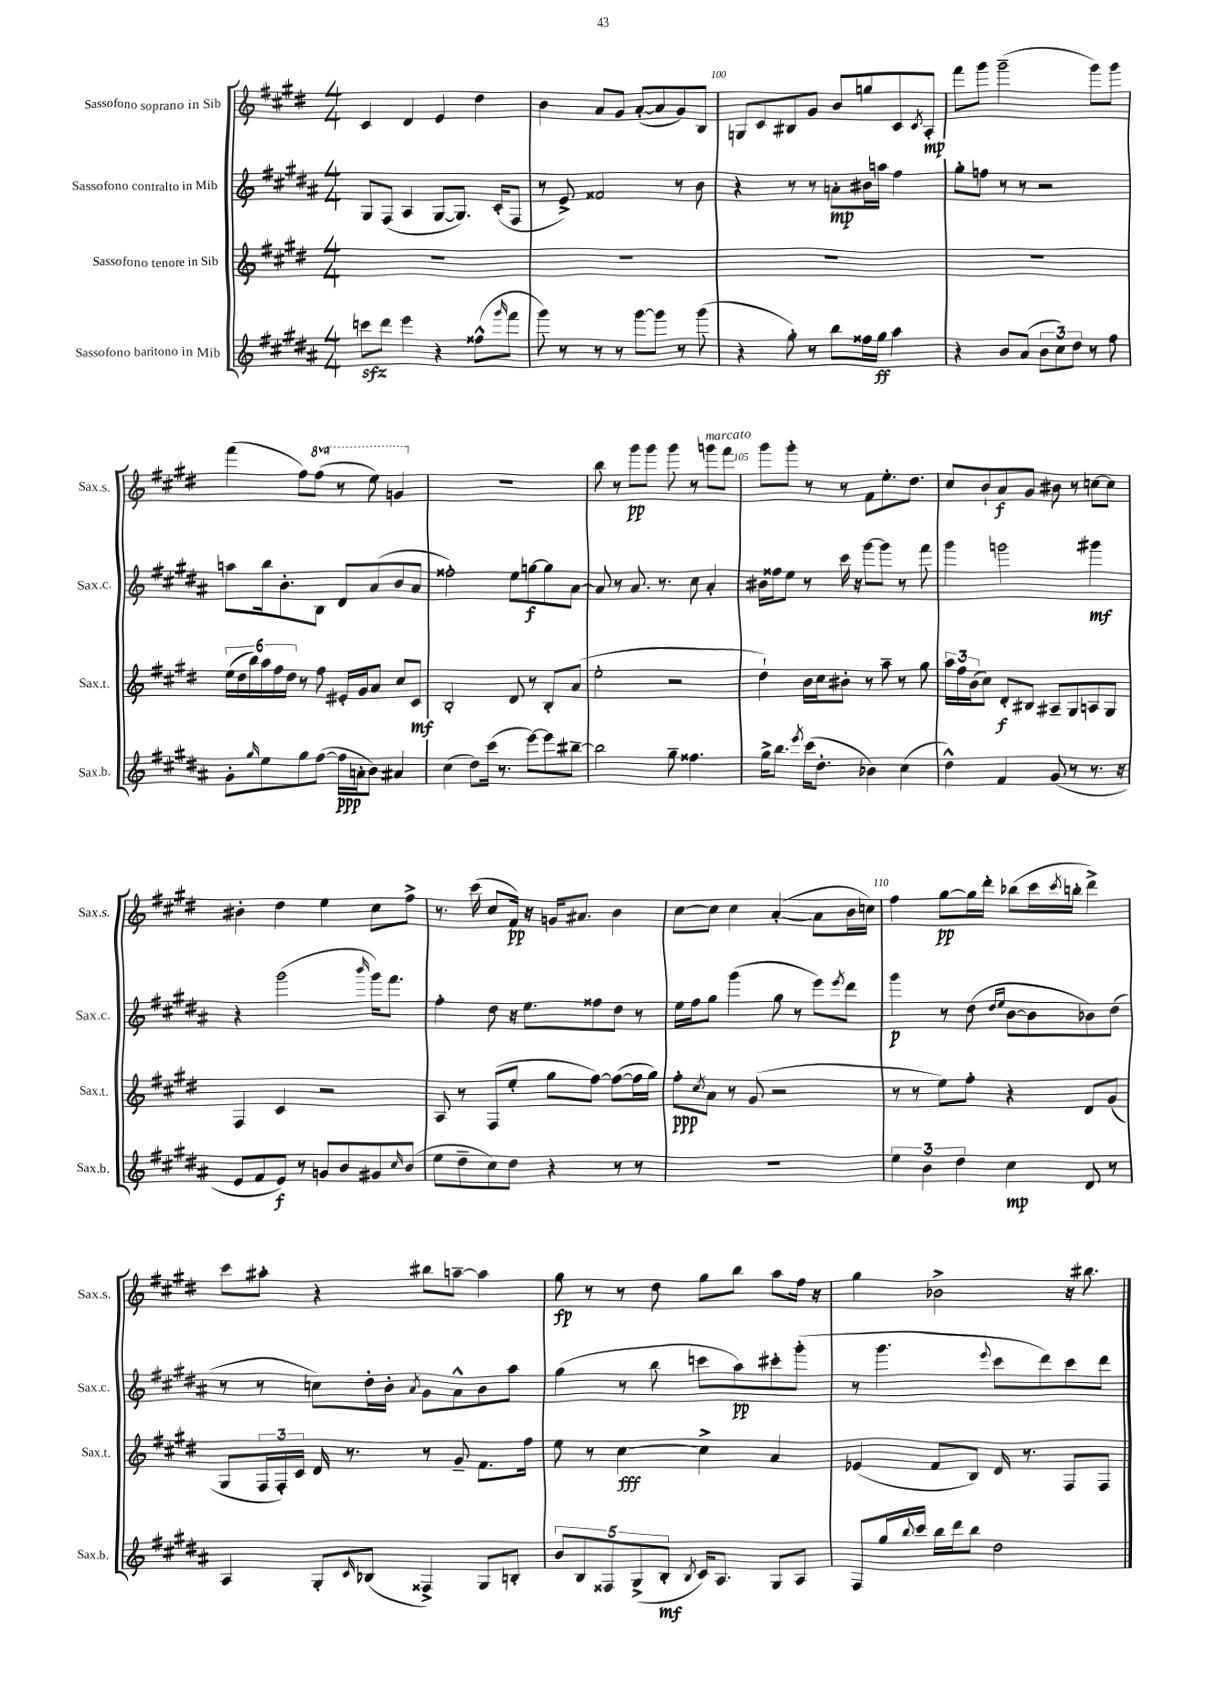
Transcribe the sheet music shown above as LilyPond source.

<<
\new StaffGroup <<
\new Staff = "s0" \with { instrumentName = "Sassofono soprano in Sib" shortInstrumentName = "Sax.s." } {
    \clef treble \key e \major \numericTimeSignature \time 4/4 \set Staff.ottavationMarkups = #ottavation-simple-ordinals
    cis'4 dis'4 e'4 dis''4 |
    b'4 a'8 gis'8 a'8~-.( a'8 gis'8) b8 |
    g8 cis'8 bis8 gis'8 b'8 g''8 cis'8 \acciaccatura { cis'8 } a8-.\mp |
    fis'''8 gis'''8 gis'''2--( gis'''8) gis'''8 |
    fis'''4( fis''8) \ottava #1 fis'''8( r8 e'''8) g''4 \ottava #0 |
    R1 |
    b''8 r8 gis'''8\pp gis'''8 gis'''8 r8 g'''8^\markup { \italic "marcato" } fis'''8 |
    gis'''8 gis'''8-. r8 r8 fis'8 e''8.-. dis''8. |
    cis''8 b'8-! a'8\f gis'8 bis'8 r8 c''8~ c''8 |
    bis'4-. dis''4 e''4 cis''8 fis''8-> |
    r8. cis'''16( cis''8 fis'16\pp) r16 g'16 ais'8. b'4 |
    cis''8~ cis''8 cis''4 a'4~-.( a'8 b'16 c''16) |
    fis''4 gis''8~\pp gis''16 dis'''16-. bes''8( cis'''16 \acciaccatura { cis'''8 } b''16-. dis'''4->) |
    cis'''8 ais''8-. r4 bis''8 a''8~-- a''4 |
    gis''8\fp r8 r8 dis''8 gis''8 b''8 a''8 fis''16 r16 |
    gis''4 bes'2-> r16 bis''8. \bar "|." |
}
\new Staff = "s1" \with { instrumentName = "Sassofono contralto in Mib" shortInstrumentName = "Sax.c." } {
    \clef treble \key b \major \numericTimeSignature \time 4/4
    gis8 fis8( ais4 gis8~ gis8.) cis'16-.( fis8 |
    r8 e'8->) fisis'2 r8 b'8 |
    r4 r8 r8 a'8-.\mp bis'16 a''16 fis''4 |
    gis''8-. f''8 r8 r8 r2 |
    a''8 b''16 b'8.-. b8 dis'8 ais'8( b'8 ais'8 |
    fisis''2-.) e''8 g''8~\f g''8 ais'8~ |
    ais'8 r8 ais'8. r8. cis''8 ais'4-. |
    bis'16 fisis''16 e''8 r8 cis'''16 r16 gis'''8~ gis'''8 r8 fis'''8 |
    gis'''4 g'''2 gis'''4\mf |
    r4 gis'''2( \grace { b'''16 } gis'''16) fis'''8. |
    fis''4-. dis''8 r16 e''8. fisis''8 dis''8 r8 |
    e''16 fis''16 gis''8 gis'''4( gis''8 r8 e'''8) \acciaccatura { e'''8 } dis'''8 |
    gis'''4\p r8 dis''8( \grace { dis''16 e''16 } b'8~ b'8 bes'8) dis''8( |
    r8 r8 c''8) dis''16-. b'16-. \acciaccatura { ais'8 } gis'8 ais'8-^ b'8 ais''8 |
    gis''4( r8 b''8 c'''8 ais''8\pp) cis'''8-. gis'''8-.( |
    r8 gis'''4. \appoggiatura { e'''8 } cis'''8 dis'''8) cis'''8 dis'''8 \bar "|." |
}
\new Staff = "s2" \with { instrumentName = "Sassofono tenore in Sib" shortInstrumentName = "Sax.t." } {
    \clef treble \key e \major \numericTimeSignature \time 4/4
    R1 |
    R1 |
    R1 |
    R1 |
    \tuplet 6/4 { e''16( dis''16 b''16) a''16 fis''16 dis''16 } r8 fis''8 eis'16-. gis'16 a'8 cis''8 cis'8\mf |
    b2-. dis'8 r8 b8-. a'8( |
    e''2-. r2 |
    dis''4-!) b'16 cis''16 bis'8-. r8 a''8-- r8 gis''8 |
    \tuplet 3/2 { a''16 fis''16 b'16( } cis''8) dis'8-.\f bis8 ais8-- gis8 a8 gis8 |
    fis4 cis'4 r2 |
    a8 r8 fis8( e''8-. gis''8 fis''8~) fis''8~( fis''16 gis''16) |
    fis''8-.\ppp \acciaccatura { cis''8 } a'8 r8 gis'8( r2 |
    r8 r8 e''8) fis''8-. r4 dis'8 gis'8( |
    gis8 \tuplet 3/2 { fis16 fis16-.) cis'16 } dis'16 r8. r8 gis'8-- fis'8. fis''16 |
    e''8 r8 cis''4~\fff cis''4-> a'4 |
    ees'4( fis'8 b8) dis'16 r8. fis8 fis8 \bar "|." |
}
\new Staff = "s3" \with { instrumentName = "Sassofono baritono in Mib" shortInstrumentName = "Sax.b." } {
    \clef treble \key b \major \numericTimeSignature \time 4/4
    c'''8\sfz dis'''8 e'''4 r4 fisis''8-^( \grace { gis'''16 } fis'''8 |
    gis'''8) r8 r8 r8 gis'''8~ gis'''8 r8 gis'''8( |
    r4 gis''8-.) r8 b''8 fisis''16 gis''16\ff ais''4 |
    r4 b'8 ais'8( \tuplet 3/2 { b'8 cis''8) dis''8 } r8 fis''8 |
    gis'8-. \grace { gis''16 } e''8 gis''8 fis''8~( fis''16\ppp a'16-. b'8) ais'4 |
    cis''4( dis''8) cis'''16( r8. e'''8~) e'''8 bis''8~-- |
    bis''2 gis''8-- fisis''4. |
    gis''16-> b''8. \acciaccatura { e'''8 } cis'''16( dis''8.-. bes'4) cis''4( |
    dis''4-^) fis'4 gis'8( r8 r8. r16 |
    e'8 fis'8 e'8\f) r8 g'8 b'8 gis'8 \grace { cis''16 } b'8( |
    e''8 dis''8-- cis''8) dis''8 r4 r8 r8 |
    R1 |
    \tuplet 3/2 { e''4 b'4 dis''4 } cis''4\mp dis'8 r8 |
    ais4 gis8-. \grace { cis'16 } bes8( fisis4->) gis8 b8-. |
    \tuplet 5/4 { b'8 b8 fisis8 gis8->( b8-.\mf } \acciaccatura { b8 } cis'16) ais8. gis8 ais8 |
    fis8 gis''16 \appoggiatura { b''8 } cis'''16 b''16 dis'''16 b''8 dis''2 \bar "|." |
}
>>
>>
\layout { \context { \Score currentBarNumber = #98 \override BarNumber.break-visibility = ##(#f #t #t) barNumberVisibility = #(every-nth-bar-number-visible 5) } }
